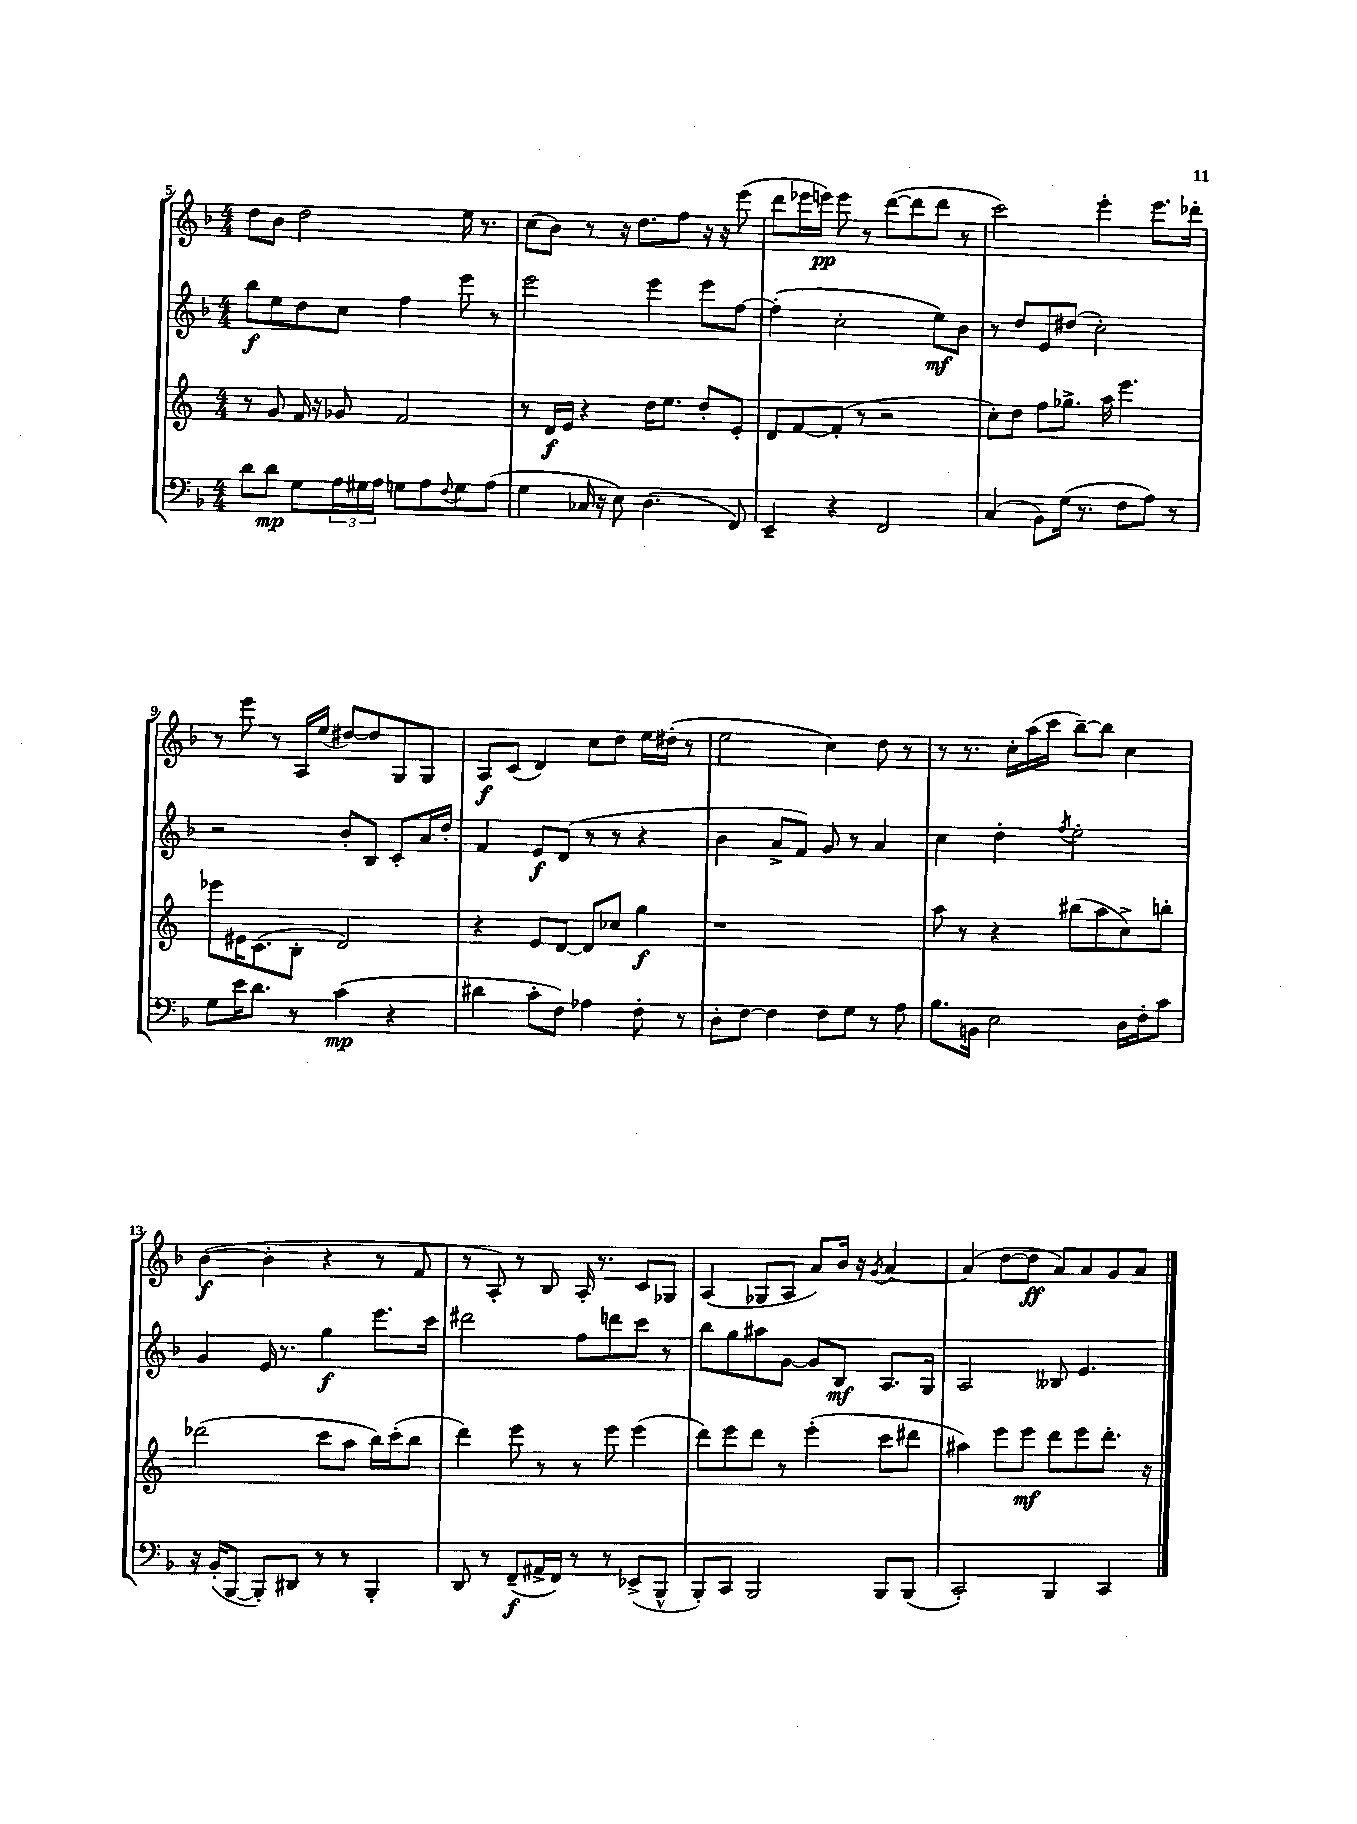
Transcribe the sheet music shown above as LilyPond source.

<<
\new StaffGroup <<
\new Staff = "s0" {
    \clef treble \key f \major \numericTimeSignature \time 4/4
    d''8 bes'8 d''2 e''16 r8. |
    c''8( bes'8) r8 r16 d''8. f''8 r16 r16 e'''8( |
    d'''8 ees'''16 e'''16\pp) e'''8 r8 d'''8~( d'''8 d'''8 r8 |
    c'''2) e'''4-. e'''8. des'''16-. |
    r8 e'''8 r8 a16 e''16( dis''8~) dis''8 g8 g8 |
    a8\f c'8( d'4) c''8 d''8 e''16 dis''16-.( r8 |
    e''2 c''4) d''8 r8 |
    r8 r8. c''16-. a''16( c'''16 bes''8~--) bes''8 c''4 |
    bes'4~\f( bes'4-. r4 r8 f'8 |
    r8 a8-.) r8 bes8 a16-. r8. c'8 ges8 |
    a4( ges8 a8 a'8) bes'16 r16 \acciaccatura { g'8 } a'4~ |
    a'4( d''8~ d''8\ff a'8) a'8 g'8 a'8 \bar "|." |
}
\new Staff = "s1" {
    \clef treble \key f \major \numericTimeSignature \time 4/4
    bes''8\f e''8 d''8 c''8 f''4 e'''8 r8 |
    e'''2 e'''4 e'''8 f''8~ |
    f''4-.( c''2-. e''8\mf) bes'8 |
    r8 d''8 e'8 dis''8( c''2-.) |
    r2 bes'8-. bes8 c'8-. a'16 d''16-. |
    f'4 e'8\f d'8( r8 r8 r4 |
    bes'4 a'8-> f'8) g'8 r8 a'4 |
    c''4 d''4-. \acciaccatura { f''8 } e''2-. |
    g'4 e'16 r8. g''4\f e'''8. c'''16 |
    dis'''2 f''8 d'''8 c'''8 r8 |
    bes''8 g''8 ais''8 g'8~ g'8 bes8\mf a8. g16 |
    a2 beses8 e'4. \bar "|." |
}
\new Staff = "s2" {
    \clef treble \key c \major \numericTimeSignature \time 4/4
    r8 g'8 f'16 r16 ges'8 f'2 |
    r8 d'16\f e'16 r4 d''16 e''8. d''8-. e'8-. |
    d'8 f'8~ f'8-.( r8 r2 |
    c''8-.) d''8 f''8 ges''8.-> a''16 e'''4. |
    ees'''8 eis'16 c'8.( b8-. d'2) |
    r4 e'8 d'8~ d'8 ces''8 g''4\f |
    r1 |
    a''8 r8 r4 bis''8( a''8 c''8->) b''8-. |
    des'''2( c'''8 a''8 b''16) c'''16-.( b''8 |
    d'''4) e'''8 r8 r8 e'''8 e'''4( |
    d'''8) e'''8 d'''8 r8 e'''4-.( c'''8 dis'''8 |
    ais''4) e'''8 e'''8\mf d'''8 e'''8 d'''8.-. r16 \bar "|." |
}
\new Staff = "s3" {
    \clef bass \key f \major \numericTimeSignature \time 4/4
    d'8 d'8\mp g8 \tuplet 3/2 { a16 gis16 a16 } g8 a8 \appoggiatura { f8 } g8 a8( |
    g4 ces16 r16 e8) d4.( f,8) |
    e,4-- r4 f,2 |
    c4( bes,8) g16( r8. f8 a8) r8 |
    g8 e'16 d'8. r8 c'4\mp( r4 |
    dis'4 c'8-. f8) aes4 f8-. r8 |
    d8-. f8~ f4 f8 g8 r8 a8 |
    bes8. b,16 e2 d16 f16-. c'8 |
    r16 bes,16-.( bes,,8~ bes,,8-.) dis,8 r8 r8 bes,,4-. |
    d,8 r8 f,8--\f( ais,16-> f,16) r8 r8 ees,8->( bes,,8-^ |
    bes,,8-.) c,8 bes,,2 bes,,8 bes,,8( |
    c,2-.) bes,,4 c,4 \bar "|." |
}
>>
>>
\layout { \context { \Score currentBarNumber = #5 } }
